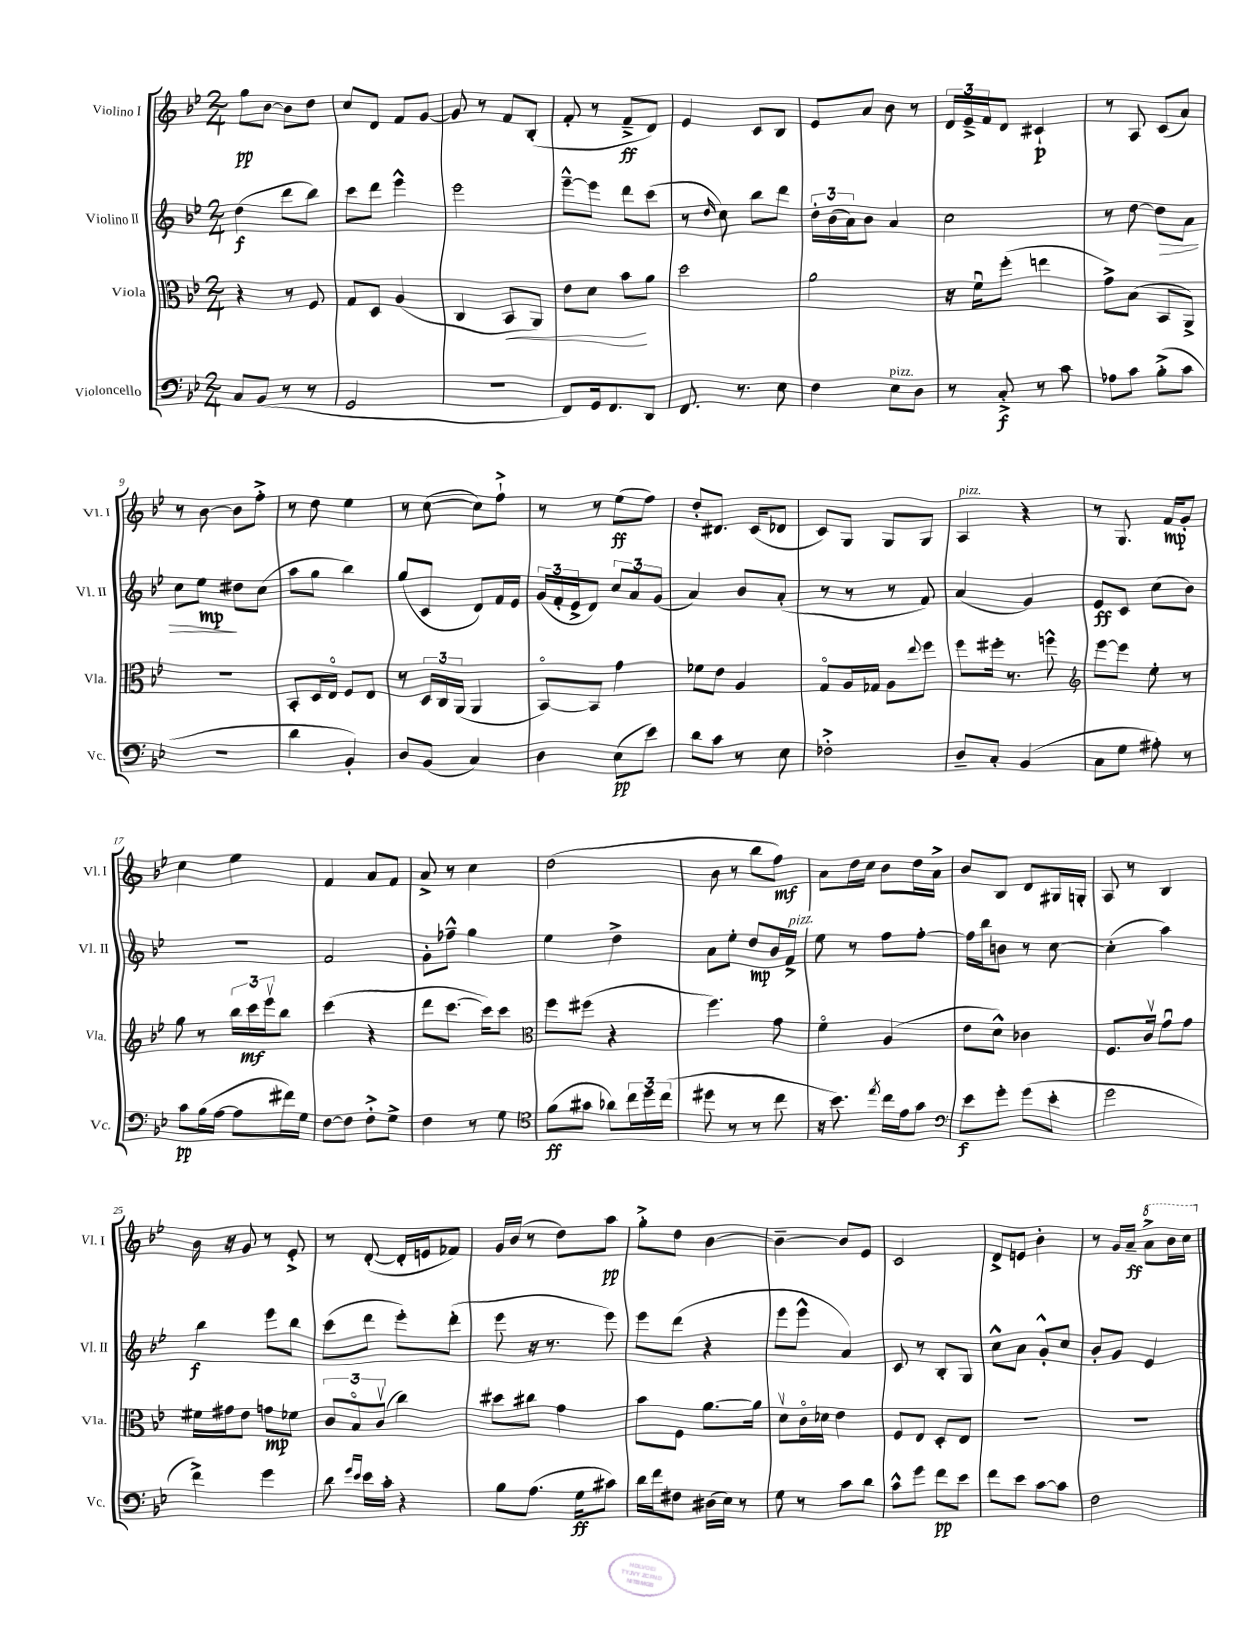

**kern	**dynam	**kern	**dynam	**kern	**dynam	**kern	**dynam
*part4	*part4	*part3	*part3	*part2	*part2	*part1	*part1
*staff4	*staff4	*staff3	*staff3	*staff2	*staff2	*staff1	*staff1
*I"Violoncello	*	*I"Viola	*	*I"Violino II	*	*I"Violino I	*
*I'Vc.	*	*I'Vla.	*	*I'Vl. II	*	*I'Vl. I	*
*clefF4	*	*clefC3	*	*clefG2	*	*clefG2	*
*k[b-e-]	*	*k[b-e-]	*	*k[b-e-]	*	*k[b-e-]	*
*M2/4	*	*M2/4	*	*M2/4	*	*M2/4	*
=1	=1	=1	=1	=1	=1	=1	=1
8C/L	.	4r	.	(4dd\	f	8gg\L	pp
(8BB-/J	.	.	.	.	.	[8b-\J	.
8r	.	8r	.	8ddd\L	.	8b-\L]	.
8r	.	8F/	.	8bb-\J)	.	8dd\J	.
=2	=2	=2	=2	=2	=2	=2	=2
2GG/	.	8G/L	.	8ccc\L	.	8cc/L	.
.	.	8D/J	.	8ddd\J	.	8d/J	.
.	.	(4A/	.	4eee-^^\	.	8f/L	.
.	.	.	.	.	.	[8g/J	.
=3	=3	=3	=3	=3	=3	=3	=3
2r	.	4C/	.	2eee-\	.	8g/]	.
.	.	.	.	.	.	8r	.
!	!	!	!LO:HP:b	!	!	!	!
.	.	8BB-/L	<	.	.	8f/L	.
.	.	8AA/J)	.	.	.	(8B-'/J	.
=4	=4	=4	=4	=4	=4	=4	=4
8FF/L)	.	8e-\L	.	[8eee-~^^\L	.	8f'/	.
16GG/k	.	8d\J	.	8eee-\J]	.	8r	.
8.FF/	.	.	.	.	.	.	.
.	.	8b-\L	.	8ddd\L	.	8f~^/L	ff
8DD/J	.	8a\J	[	(8ccc\J	.	8d/J)	.
=5	=5	=5	=5	=5	=5	=5	=5
8.FF/	.	2dd\	.	8r	.	4e-/	.
.	.	.	.	16qqdd/	.	.	.
.	.	.	.	8cc\)	.	.	.
8.r	.	.	.	.	.	.	.
.	.	.	.	8bb-\L	.	8c/L	.
8E-\	.	.	.	8ddd\J	.	8B-/J	.
=6	=6	=6	=6	=6	=6	=6	=6
4F\	.	2a\	.	24dd'\LL	.	8e-/L	.
.	.	.	.	(24b-\	.	.	.
.	.	.	.	24a\J)	.	.	.
.	.	.	.	8b-\J	.	8a/J	.
!LO:TX:a:i:t=pizz.	!	!	!	!	!	!	!
8E-\L	.	.	.	4a/	.	8b-\	.
8D\J	.	.	.	.	.	8r	.
=7	=7	=7	=7	=7	=7	=7	=7
8r	.	16r	.	2cc\	.	24d/LL	.
.	.	.	.	.	.	24e-~^/	.
.	.	16fu\KL	.	.	.	.	.
.	.	.	.	.	.	24f/J	.
8C'^/	f	(8ff'\J	.	.	.	8d/J	.
8r	.	4een\	.	.	.	4c#X`/	p
8c\	.	.	.	.	.	.	.
=8	=8	=8	=8	=8	=8	=8	=8
8A-X\L	.	8g^\L)	.	8r	.	8r	.
8c\J	.	(8B-\J	.	[8dd\	.	8A/	.
!	!	!	!	!	!LO:HP:b	!	!
(8B-'^\L	.	8BB-/L	.	8dd\L]	>	(8c/L	.
8c\J	.	8AA^/J)	.	8a\J	.	8a/J)	.
!!LO:LB:g=z
=9	=9	=9	=9	=9	=9	=9	=9
2r	.	2r	.	8cc\L	.	8r	.
.	.	.	.	8ee-\J	mp	[8b-\	.
.	.	.	.	8dd#X\L	]	8b-\L]	.
.	.	.	.	(8cc\J	.	8ff'^\J	.
=10	=10	=10	=10	=10	=10	=10	=10
4d\	.	8BB-'/L	.	8aa\L	.	8r	.
.	.	16D/L	.	8gg\J	.	8dd\	.
.	.	16E-/JJ	.	.	.	.	.
4BB-'/)	.	8F/L	.	4bb-\)	.	4ee-\	.
.	.	8E-/J	.	.	.	.	.
=11	=11	=11	=11	=11	=11	=11	=11
8D/L	.	8r	.	(8gg/L	.	8r	.
(8BB-/J	.	24D/LL	.	8c/J	.	([8cc\	.
.	.	24C/	.	.	.	.	.
.	.	(24AA/JJ	.	.	.	.	.
4C/)	.	4AA/	.	8d/L)	.	8cc\L])	.
.	.	.	.	16f/L	.	8ff`^\J	.
.	.	.	.	16e-/JJ	.	.	.
=12	=12	=12	=12	=12	=12	=12	=12
4D\	.	[8BB-/L)	.	(24g/LL	.	8r	.
.	.	.	.	24f'/	.	.	.
.	.	.	.	24e-^/J	.	.	.
.	.	8BB-/J]	.	8d/J)	.	8r	.
(8E-\L	pp	4g\	.	12cc/L	.	(8ee-\L	ff
.	.	.	.	12a/	.	.	.
8e-\J)	.	.	.	.	.	8ff\J)	.
.	.	.	.	(12g/J	.	.	.
=13	=13	=13	=13	=13	=13	=13	=13
8d\L	.	8f-X\L	.	4a/)	.	8dd'/L	.
8c\J	.	8e-\J	.	.	.	8.d#X/J	.
8r	.	4A/	.	8b-/L	.	.	.
.	.	.	.	.	.	(16c/KL	.
8E-\	.	.	.	(8a'/J	.	8d-X/J	.
=14	=14	=14	=14	=14	=14	=14	=14
2F-X'^\	.	8G/L	.	8r	.	8c/L)	.
.	.	16A/L	.	8r	.	8G/J	.
.	.	16G-X/JJ	.	.	.	.	.
.	.	8A\L	.	8r	.	8G/L	.
.	.	8qqee-/	.	.	.	.	.
.	.	8ff\J	.	8f/)	.	8G/J	.
=15	=15	=15	=15	=15	=15	=15	=15
!	!	!	!	!	!	!LO:TX:a:i:t=pizz.	!
8D~/L	.	8ff\L	.	(4a/	.	4A/	.
8C'/J	.	16ff#X'\Jk	.	.	.	.	.
.	.	8.r	.	.	.	.	.
(4BB-/	.	.	.	4g/)	.	4r	.
.	.	8ffn^^\	.	.	.	.	.
=16	=16	=16	=16	=16	=16	=16	=16
*	*	*clefG2	*	*	*	*	*
8C\L	.	[8eee-\L	.	8e-/L	ff	8r	.
8G\J	.	8eee-\J]	.	8c/J	.	8.G/	.
8A#X'\)	.	8ee-'\	.	(8cc\L	.	.	.
.	.	.	.	.	.	16f/KL	mp
8r	.	8r	.	8b-\J)	.	8g'/J	.
!!LO:LB:g=z
=17	=17	=17	=17	=17	=17	=17	=17
8c\L	pp	8gg\	.	2r	.	4cc\	.
(16B-\L	.	8r	.	.	.	.	.
[16A\JJ	.	.	.	.	.	.	.
8A\L]	.	24bb-\LL	.	.	.	4ee-\	.
.	.	24ccc\	mf	.	.	.	.
.	.	24eee-v\J	.	.	.	.	.
16f#X\L)	.	8bb-\J	.	.	.	.	.
16G\JJ	.	.	.	.	.	.	.
=18	=18	=18	=18	=18	=18	=18	=18
[8F\L	.	(4ccc\	.	2f/	.	4f/	.
8F\J]	.	.	.	.	.	.	.
8F'^\L	.	4r	.	.	.	8a/L	.
8G^\J	.	.	.	.	.	8f/J	.
=19	=19	=19	=19	=19	=19	=19	=19
4F\	.	8ddd\L	.	8g'\L	.	8a^/	.
.	.	[8.ccc\J	.	8ff-X~^^\J	.	8r	.
8r	.	.	.	4gg\	.	4cc\	.
.	.	16ccc\KL])	.	.	.	.	.
8G\	.	8ccc\J	.	.	.	.	.
=20	=20	=20	=20	=20	=20	=20	=20
*clefC4	*	*clefC3	*	*	*	*	*
(8f\L	ff	8ff\L	.	4ee-\	.	(2dd\	.
8g#X\J	.	(8ff#X\J	.	.	.	.	.
8a-X\L)	.	4r	.	4dd^\	.	.	.
24cc\L	.	.	.	.	.	.	.
24dd\	.	.	.	.	.	.	.
(24cc\JJ	.	.	.	.	.	.	.
=21	=21	=21	=21	=21	=21	=21	=21
8dd#X\	.	4.ff\)	.	8a\L	.	8b-\	.
8r	.	.	.	8ee-'\J	.	8r	.
8r	.	.	.	8dd/L	mp	8bb-\L	.
8cc\	.	8g\	.	16b-/L	.	8ff\J)	mf
!	!	!	!	!LO:TX:a:i:t=pizz.	!	!	!
.	.	.	.	16f^/JJ	.	.	.
=22	=22	=22	=22	=22	=22	=22	=22
16r	.	4f\	.	8ee-\	.	8a\L	.
8.b-\)	.	.	.	.	.	.	.
.	.	.	.	8r	.	16dd\L	.
.	.	.	.	.	.	16cc\JJ	.
8qee-/	.	.	.	.	.	.	.
16cc\LL	.	(4A/	.	8ff\L	.	8b-\L	.
16e-\J	.	.	.	.	.	.	.
8g\J	.	.	.	[8ff'\J	.	16dd\L	.
.	.	.	.	.	.	16a^\JJ	.
=23	=23	=23	=23	=23	=23	=23	=23
*clefF4	*	*	*	*	*	*	*
8e-\L	f	8e-\L	.	16ff\LL]	.	8b-/L	.
.	.	.	.	16bb-\J	.	.	.
8g'\J	.	8d^^\J)	.	8bn\J	.	8B-/J	.
(8g\L	.	4c-X\	.	8r	.	8d/L	.
8e-'\J	.	.	.	[8cc\	.	16G#X/L	.
.	.	.	.	.	.	16Gn'/JJ	.
=24	=24	=24	=24	=24	=24	=24	=24
2g\	.	8.F/L	.	(4cc'\]	.	8A/	.
.	.	.	.	.	.	8r	.
.	.	16cv/Jk	.	.	.	.	.
.	.	8gu\L	.	4aa\)	.	4B-/	.
.	.	8g\J	.	.	.	.	.
!!LO:LB:g=z
=25	=25	=25	=25	=25	=25	=25	=25
4f^\)	.	16f#X\LL	.	4bb-\	f	16b-\	.
.	.	16g#X\J	.	.	.	16r	.
.	.	8e-\J	.	.	.	8g/	.
4g\	.	8gn\L	mp	8eee-\L	.	8r	.
.	.	8f-X\J	.	8bb-\J	.	8e-'^/	.
=26	=26	=26	=26	=26	=26	=26	=26
8d\	.	12c/L	.	(8ccc\L	.	8r	.
.	.	12B-/	.	.	.	.	.
16qqg/LL	.	.	.	.	.	.	.
16qqe-/JJ	.	.	.	.	.	.	.
16e-\LL	.	.	.	8ddd\J	.	([8d'/	.
.	.	(12cv/J	.	.	.	.	.
16c'\JJ	.	.	.	.	.	.	.
4r	.	4cc\)	.	8eee-'\L)	.	16d'/LL]	.
.	.	.	.	.	.	16en/J	.
.	.	.	.	(8ddd'\J	.	8f-X/J)	.
=27	=27	=27	=27	=27	=27	=27	=27
8B-\L	.	8dd#X\L	.	8eee-\	.	16g/LL	.
.	.	.	.	.	.	(16b-/JJ	.
(8.A\J	.	8cc#X\J	.	16r	.	8r	.
.	.	.	.	8.r	.	.	.
.	.	4g\	.	.	.	8dd\L)	.
16G\KL	ff	.	.	.	.	.	.
8c#X\J)	.	.	.	8eee-\)	.	8aa\J	pp
=28	=28	=28	=28	=28	=28	=28	=28
16d\LL	.	8b-\L	.	8eee-\L	.	8gg'^\L	.
16f\J	.	.	.	.	.	.	.
8F#X\J	.	8F\J	.	(8ddd\J	.	8dd\J	.
(16D#X\LL	.	[8.a\L	.	4r	.	[4b-\	.
16E-\JJ)	.	.	.	.	.	.	.
8r	.	.	.	.	.	.	.
.	.	16a\Jk]	.	.	.	.	.
=29	=29	=29	=29	=29	=29	=29	=29
8G\	.	8dv\L	.	8eee-\L	.	4b-~\_	.
8r	.	16c\L	.	8eee-^^\J	.	.	.
.	.	16d-X\JJ	.	.	.	.	.
8c\L	.	4e-\	.	4a/)	.	8b-/L]	.
8d\J	.	.	.	.	.	8e-/J	.
=30	=30	=30	=30	=30	=30	=30	=30
8c^^\L	.	8F/L	.	8c/	.	2c/	.
8g\J	.	8E-/J	.	8r	.	.	.
8f\L	pp	8D'/L	.	8B-'/L	.	.	.
8e-\J	.	8E-/J	.	8G/J	.	.	.
=31	=31	=31	=31	=31	=31	=31	=31
8f\L	.	2r	.	8cc^^\L	.	8d^/L	.
8e-\J	.	.	.	8a\J	.	8en/J	.
[8c\L	.	.	.	8g'^^/L	.	4b-'\	.
8c\J]	.	.	.	8cc/J	.	.	.
=32	=32	=32	=32	=32	=32	=32	=32
2F\	.	2r	.	8b-'/L	.	8r	.
.	.	.	.	8g/J	.	16g/LL	.
.	.	.	.	.	.	16a~/JJ	ff
*	*	*	*	*	*	*8va	*
.	.	.	.	4e-/	.	8aa^\L	.
.	.	.	.	.	.	16bb-\L	.
.	.	.	.	.	.	16ccc\JJ	.
*	*	*	*	*	*	*X8va	*
==	==	==	==	==	==	==	==
*-	*-	*-	*-	*-	*-	*-	*-
